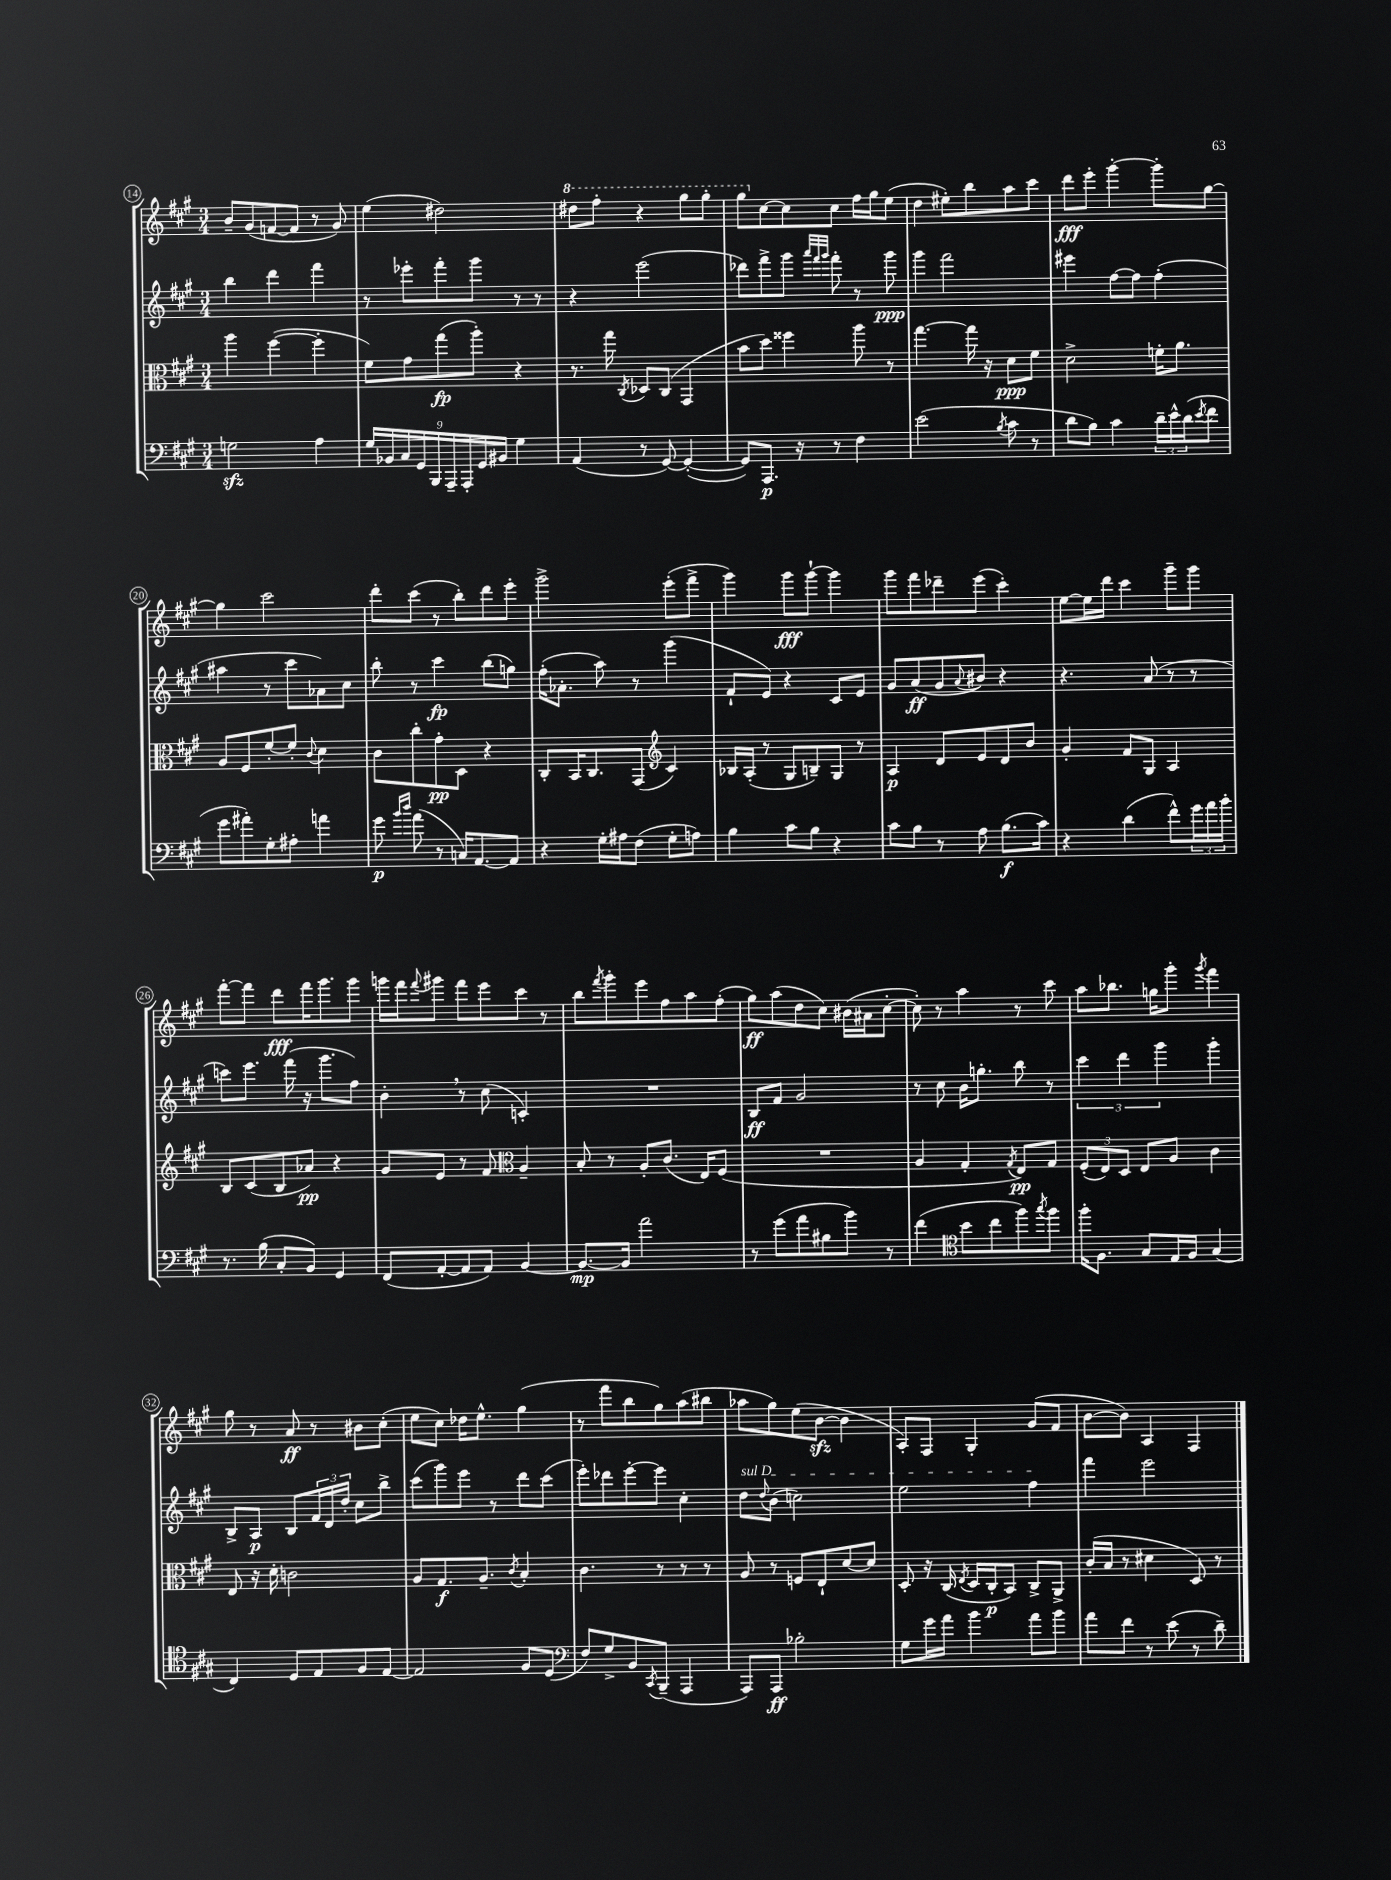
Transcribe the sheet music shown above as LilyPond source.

<<
\new StaffGroup <<
\new Staff = "s0" {
    \clef treble \key a \major \numericTimeSignature \time 3/4
    b'8-- gis'8( f'8~ f'8 r8 gis'8) |
    e''4( dis''2) |
    \ottava #1 dis'''8 fis'''8-. r4 gis'''8 gis'''8-. |
    gis'''8 \ottava #0 cis''8~ cis''8 cis''8 fis''16 gis''16 e''8( |
    d''4 eis''8-.) b''8 a''8 cis'''8 |
    d'''8\fff e'''8-. gis'''4~-. gis'''8-. gis''8~ |
    gis''4 cis'''2 |
    d'''8-. cis'''8( r8 b''8-.) d'''8 e'''8-. |
    gis'''2-> e'''8-.( fis'''8-> |
    gis'''4) gis'''8\fff gis'''8~-! gis'''4 |
    gis'''8 fis'''8 des'''8-- e'''8( cis'''4-.) |
    e''8~ e''16 d'''16 cis'''4 gis'''8-- gis'''8 |
    fis'''8~-. fis'''8 d'''8\fff fis'''16 gis'''8. gis'''8 |
    g'''16 fis'''16 \appoggiatura { fis'''8 } gis'''8 fis'''8 e'''8 cis'''8 r8 |
    b''8 \acciaccatura { fis'''8 } gis'''8-. e'''8 fis''8 a''8 fis''8-.( |
    gis''8\ff) a''8( d''8 cis''8) bis'16( ais'16 cis''8~-. |
    cis''8-.) r8 a''4 r8 cis'''8 |
    a''8 bes''8. g''16 gis'''8-. \acciaccatura { gis'''8 } fis'''4 |
    gis''8 r8 a'8\ff r8 bis'8 cis''8-.( |
    e''8 cis''8) des''16 e''8.-^ gis''4( |
    r8 fis'''8 b''8 gis''8) a''8( bis''8 |
    aes''8 gis''8) e''8( b'8~\sfz b'4 |
    a8-.) fis8 gis4-. gis'8( fis'8 |
    b'8~ b'8) a4 fis4 \bar "|." |
}
\new Staff = "s1" {
    \clef treble \key a \major \numericTimeSignature \time 3/4
    b''4 d'''4 fis'''4 |
    r8 ees'''8-. fis'''8-. gis'''8 r8 r8 |
    r4 e'''2( |
    des'''8) fis'''8-> gis'''8 \grace { a'''32 fis'''32 gis'''32 } fis'''8-. r8 gis'''8\ppp |
    gis'''4 fis'''2 |
    eis'''4 fis''8~ fis''8 fis''4-.( |
    ais''4 r8 cis'''8 aes'8) cis''8 |
    b''8-. r8 cis'''4\fp b''8( g''8) |
    fis''16-.( aes'8.-. a''8) r8 gis'''4( |
    fis'8-! e'8) r4 cis'8 e'8 |
    gis'8 a'8\ff( gis'8 \appoggiatura { a'8 } bis'8) r4 |
    r4. a'8( r8 r8 |
    c'''8) e'''8. fis'''16( r16 gis'''8. fis''8) |
    b'4-. \breathe r8 cis''8( c'4-.) |
    R2. |
    b8\ff fis'8 gis'2 |
    r8 cis''8 b'16 g''8.-. b''8 r8 |
    \tuplet 3/2 { cis'''4 d'''4 gis'''4 } gis'''4-. |
    b8-> a8\p b8 \tuplet 3/2 { fis'16 d'16 d''16-. } cis''8 b''8-> |
    cis'''8( gis'''8) e'''8 r8 d'''8 cis'''8( |
    e'''8-.) des'''8 e'''8~-. e'''8 cis''4-. |
    \once \override TextSpanner.bound-details.left.text = \markup { \italic "sul D" } d''8\startTextSpan \appoggiatura { d''8 } b'8( c''2) |
    e''2 fis''4\stopTextSpan |
    fis'''4 e'''2 \bar "|." |
}
\new Staff = "s2" {
    \clef alto \key a \major \numericTimeSignature \time 3/4
    a''4 fis''4~( fis''4-. |
    fis'8) gis'8 gis''8\fp( a''8-.) r4 |
    r8. gis''16 \acciaccatura { cis8 } des8 cis8( gis,4 |
    b'8 d''8) fisis''4 a''8 r8 |
    gis''4.~ gis''16 r16 d'8\ppp fis'8 |
    d'2-> f'16-. a'8. |
    a8 fis8 fis'8~-. fis'8-. \appoggiatura { cis'8 } d'4 |
    cis'8 cis''8-. gis'8-.\pp d8 r4 |
    cis8-. b,16 cis8. gis,8( \clef treble cis'4) |
    bes16 a16-.( r8 gis8 b8--) gis8 r8 |
    a4\p d'8 e'8 d'8 b'8 |
    gis'4-. fis'8 gis8 a4 |
    b8 cis'8( b8 aes'8\pp) r4 |
    gis'8 e'8 r8 fis'8 \clef alto a4-- |
    b8-. r8 a8-. cis'8.( e16) fis8( |
    R2. |
    a4 gis4-. \acciaccatura { gis8 } e8\pp) gis8 |
    \tuplet 3/2 { fis8-.( e8) d8 } e8 a8 cis'4 |
    e8 r16 d'16-. c'2 |
    a8 gis8.\f a8.-- \acciaccatura { cis'8 } b4-. |
    cis'4. r8 r8 r8 |
    a8 r8 f8 e8-! d'8~ d'8 |
    d8-. r16 cis16( \acciaccatura { e8 } d16 cis16-.\p b,8) cis8-> a,8-> |
    cis'16-.( b16 r8 dis'4 d8) r8 \bar "|." |
}
\new Staff = "s3" {
    \clef bass \key a \major \numericTimeSignature \time 3/4
    g2\sfz a4 |
    \tuplet 9/8 { gis16 bes,16 cis16 gis,16 b,,16 a,,16-- a,,16-. gis,16 bis,16 } gis4 |
    a,4( r8 gis,8~) gis,4~-.( |
    gis,8) a,,8.\p r16 r8 fis4 |
    e'2( \acciaccatura { b8 } cis'8 r8 |
    d'8 b8) cis'4 \tuplet 3/2 { d'16-- e'16-^ d'16( } \acciaccatura { e'8 } fis'8 |
    gis'8 ais'8-.) gis8-. ais8-. a'4 |
    gis'8\p \grace { b'16 d''16 } a'8( r8 c16) a,8.~ a,8 |
    r4 gis16-. ais16 fis8( gis8-. a8) |
    b4 cis'8 b8 r4 |
    cis'8 b8 r8 a8 b8.\f( cis'16) |
    r4 d'4( fis'8-^) \tuplet 3/2 { gis'16 a'16 b'16-. } |
    r8. b16( cis8-. b,8) gis,4 |
    fis,8( a,8~-. a,8 a,8) b,4~ |
    b,8.~\mp b,16 a'2 |
    r8 gis'8( a'8 bis8 b'8) r8 |
    fis'4( \clef tenor b'8 cis''8 fis''8) \acciaccatura { gis''8 } fis''8 |
    fis''16-. fis8. gis8 e16 fis16 gis4( |
    cis4) d8 e8 fis8 e8~ |
    e2 fis8 d8( |
    \clef bass fis8) gis8-> b,8 \acciaccatura { cis,8 } b,,8--( a,,4 |
    a,,8) a,,8\ff bes2-. |
    gis8 gis'16 a'16 b'4 a'8 b'8 |
    a'8 fis'8 r8 e'8( r8 d'8--) \bar "|." |
}
>>
>>
\layout { \context { \Score currentBarNumber = #14 \override BarNumber.stencil = #(make-stencil-circler 0.1 0.3 ly:text-interface::print) } }
